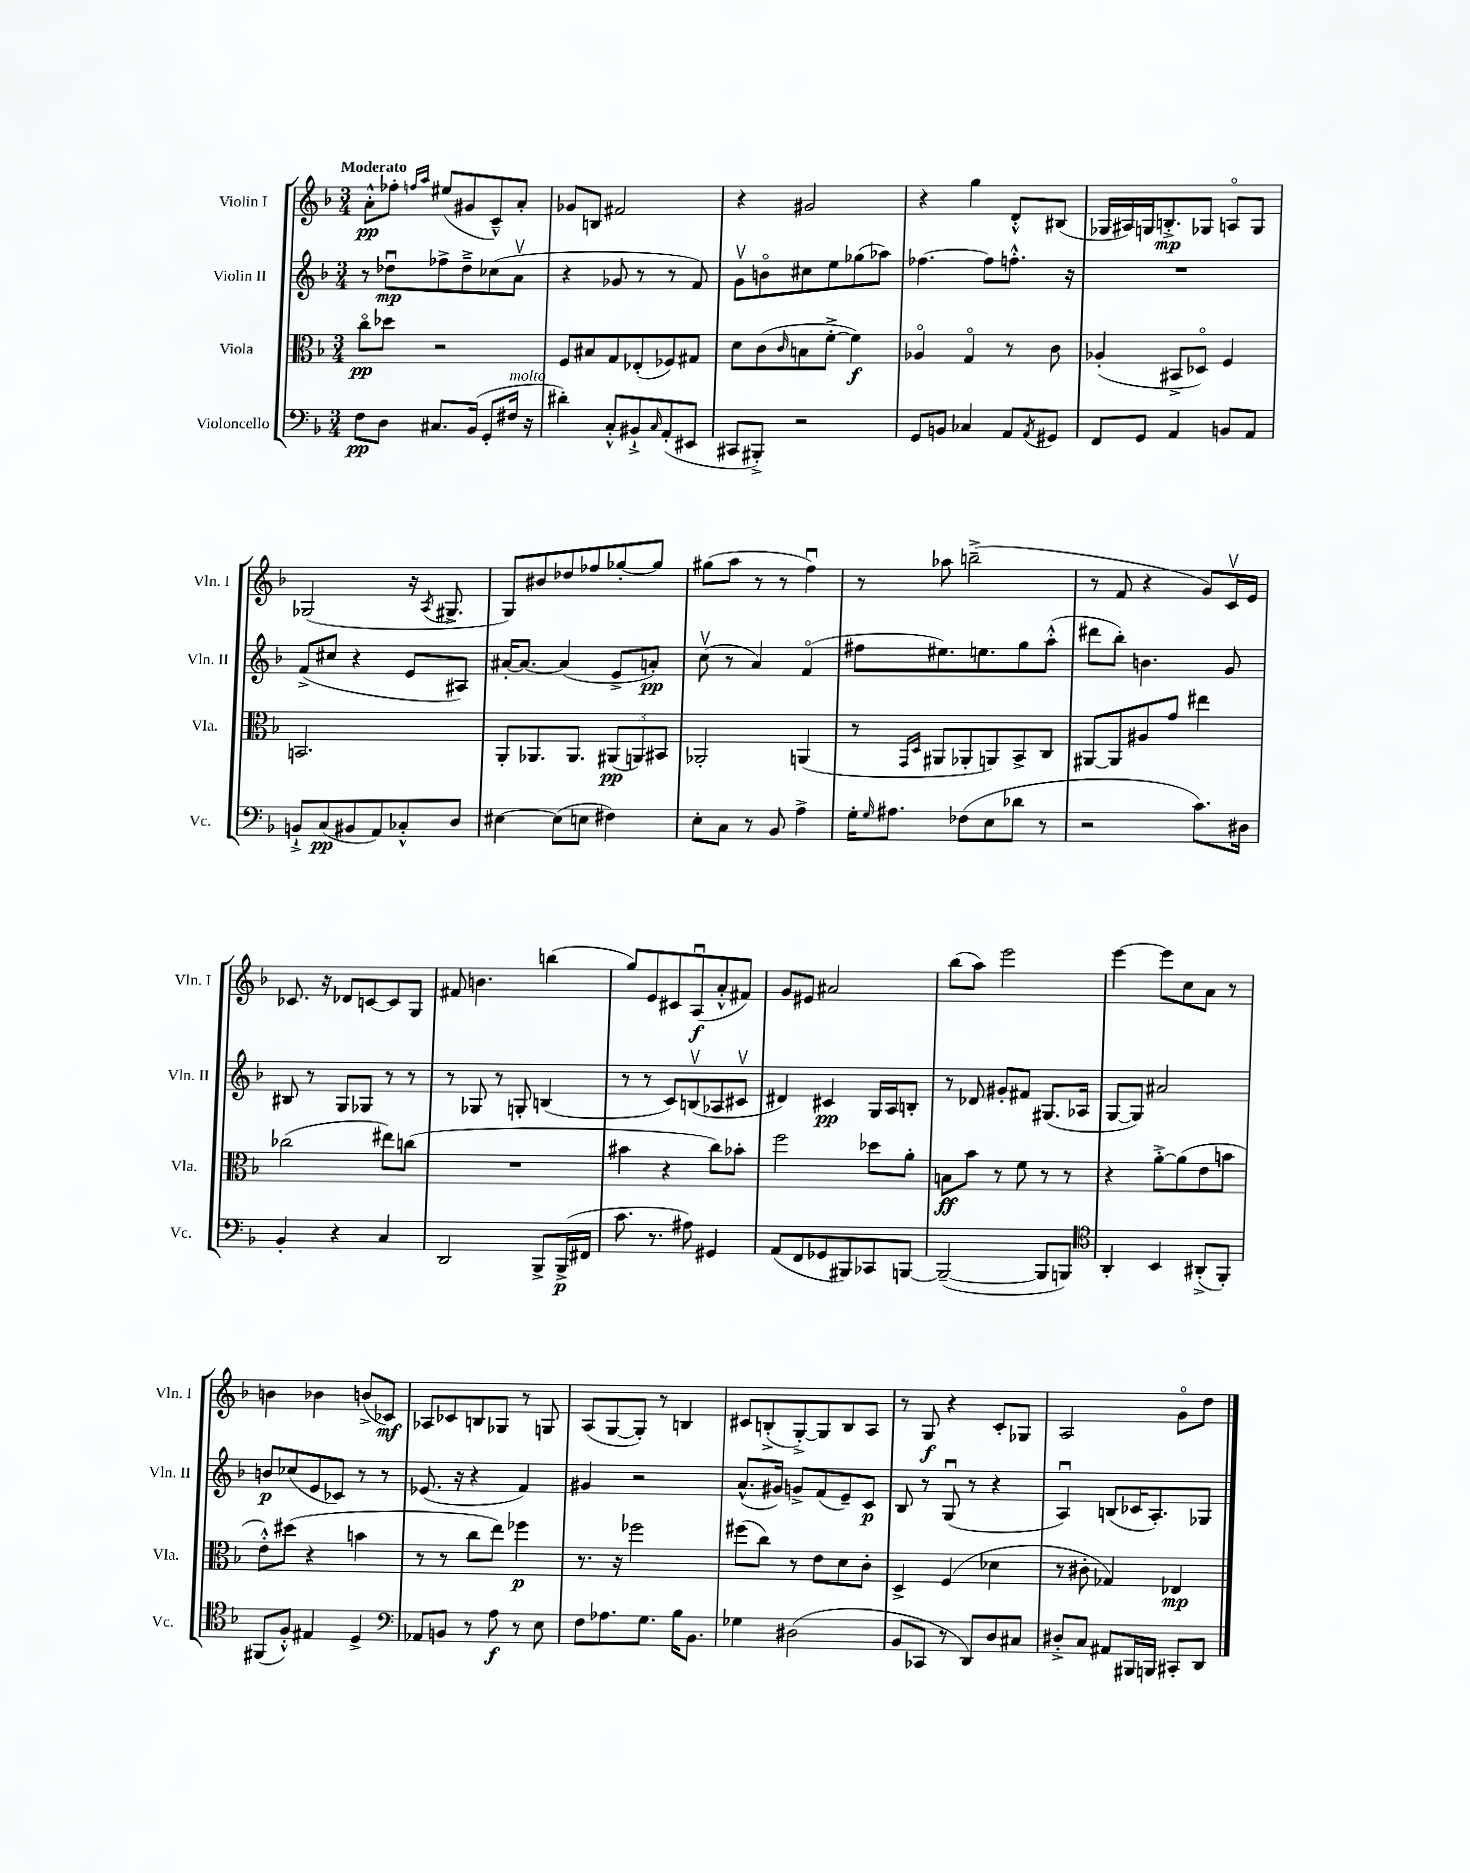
<<
\new StaffGroup <<
\new Staff = "s0" \with { instrumentName = "Violin I" shortInstrumentName = "Vln. I" } {
    \clef treble \key f \major \numericTimeSignature \time 3/4 \tempo "Moderato"
    a'8-.-^\pp fes''8-. \grace { f''16 a''16 } eis''8( gis'8 c'8---^) a'8-. |
    ges'8 b8 fis'2 |
    r4 gis'2 |
    r4 g''4 d'8-.-^ bis8( |
    ges16 ais16) g16 b8.-.->\mp ges8 a8\flageolet ges8 |
    ges2( r16 \acciaccatura { a8 } gis8.-> |
    g8) bis'8 des''8 fes''8 ges''8~-. ges''8 |
    gis''8( a''8 r8 r8 f''4\downbow) |
    r8 aes''8 b''2--->( |
    r8 f'8 r4 g'8) c'16\upbow e'16 |
    ces'8. r16 des'8 c'8~ c'8 g8 |
    fis'8 b'4. b''4( |
    g''8) e'8 cis'8 a8\downbow\f( a'8-.-^ fis'8) |
    g'8 eis'8 ais'2 |
    bes''8( a''8) e'''2 |
    e'''4~ e'''8 c''8 a'8 r8 |
    b'4 bes'4 b'8->( ces'8\mf) |
    aes8 ces'8 b8 ges8 r8 g8 |
    a8( g8~ g8-.) r8 b4 |
    cis'8 b8-.->( g8~-.->) g8 b8 a8 |
    r8 g8\f r4 c'8-. ges8 |
    a2 g'8\flageolet d''8 \bar "|." |
}
\new Staff = "s1" \with { instrumentName = "Violin II" shortInstrumentName = "Vln. II" } {
    \clef treble \key f \major \numericTimeSignature \time 3/4
    r8 des''8\downbow\mp fes''8-> des''8---> ces''8( a'8\upbow |
    r4 ges'8 r8 r8 f'8) |
    g'8\upbow b'8\flageolet cis''8 e''8 ges''8( aes''8) |
    fes''4.~ fes''8 f''8.-.-^ r16 |
    R2. |
    f'8->( cis''8 r4 e'8 ais8) |
    ais'16~-. ais'8.~ ais'4( e'8-> a'8-.\pp) |
    c''8\upbow( r8 a'4) f'4\flageolet( |
    fis''8 eis''8.) e''8. g''8 a''8-.-^( |
    dis'''8 bes''8-.) b'4. g'8 |
    bis8 r8 g8 ges8 r8 r8 |
    r8 ges8 r8 g8-. b4( |
    r8 r8 c'8) b8\upbow( aes8 cis'8\upbow |
    dis'4) cis'4\pp g16 a16 b8-. |
    r8 des'8 gis'8-. fis'8 gis8.( aes16 |
    g8~ g8) ais'2 |
    b'8\p ces''8( e'8 ces'8) r8 r8 |
    ees'8.( r16 r4 f'4) |
    gis'4 r2 |
    a'8.-^( gis'16) g'8-> f'8( e'8--) c'8\p |
    bes8 r8 g8\downbow( r8 r4 |
    a4\downbow) b8( ces'16 a8.-.) ges8 \bar "|." |
}
\new Staff = "s2" \with { instrumentName = "Viola" shortInstrumentName = "Vla." } {
    \clef alto \key f \major \numericTimeSignature \time 3/4
    c''8\flageolet\pp des''8 r2 |
    f8 bis8 g8 ees8-.( fes8) gis8 |
    d'8 c'8( \grace { c'16 } b8 f'8~-.-> f'4\f) |
    aes4\flageolet g4\flageolet r8 c'8 |
    aes4-.( bis,8-> des8\flageolet) f4 |
    b,2. |
    a,8-. aes,8. aes,8. \tuplet 3/2 { ais,8\pp( a,8) bis,8 } |
    aes,2-. a,4( |
    r8 \grace { g,16 d16 } ais,8 aes,8-. a,8) bes,8-> c8 |
    ais,8~ ais,8 ais8 g'8 eis''4 |
    ces''2( eis''8) c''8( |
    R2. |
    bis'4 r4 c''8) bes'8-. |
    f''2 des''8 a'8-. |
    b8\ff bes'8 r8 f'8 r8 r8 |
    r4 a'8~-.-> a'8( e'8 b'8 |
    e'8-.-^) dis''8( r4 b'4 |
    r8 r8 c''8 e''8) fes''4\p |
    r8. r16 fes''2 |
    fis''8( c''8) r8 e'8 d'8 c'8-. |
    d4-> f4( des'4 |
    r8 cis'8-. ges4) ees4\mp \bar "|." |
}
\new Staff = "s3" \with { instrumentName = "Violoncello" shortInstrumentName = "Vc." } {
    \clef bass \key f \major \numericTimeSignature \time 3/4
    f8\pp d8 cis8. bes,16( g,8-. fis16^\markup { \italic "molto" } r16 |
    dis'4-.) c8-.-^ bis,8-!-> \grace { c16 } a,8-.( eis,8 |
    cis,8 bis,,8-.->) r2 |
    g,8 b,8 ces4 a,8 \acciaccatura { a,8 } gis,8 |
    f,8 g,8 a,4 b,8 a,8 |
    b,8-!-> c8\pp( bis,8 a,8) ces8-.-^ d8 |
    eis4~ eis8( e8 fis4) |
    e8-. c8 r8 bes,8 a4-> |
    g16-. \grace { g16 } ais8. fes8( e8 des'8 r8 |
    r2 c'8.) dis16 |
    bes,4-. r4 c4 |
    d,2 bes,,8-> bes,,16->\p( fis,16 |
    c'8. r8. ais8) gis,4 |
    a,8( f,8 ges,8 bis,,8) ces,8 b,,8~ |
    b,,2~--( b,,8 b,,8) |
    \clef tenor a,4-. bes,4 ais,8-.->( f,8-.) |
    fis,8( f8-.-^) eis4 d4-> |
    \clef bass aes,8 b,8 r8 a8\f r8 e8 |
    f8 aes8. g8. bes16 bes,8. |
    ges4 dis2( |
    bes,8 ces,8 r8 d,8) d8 cis8 |
    dis8-.-> c8 ais,8 bis,,16 b,,16 cis,8-. d,8 \bar "|." |
}
>>
>>
\layout { \context { \Score \remove "Bar_number_engraver" } }
